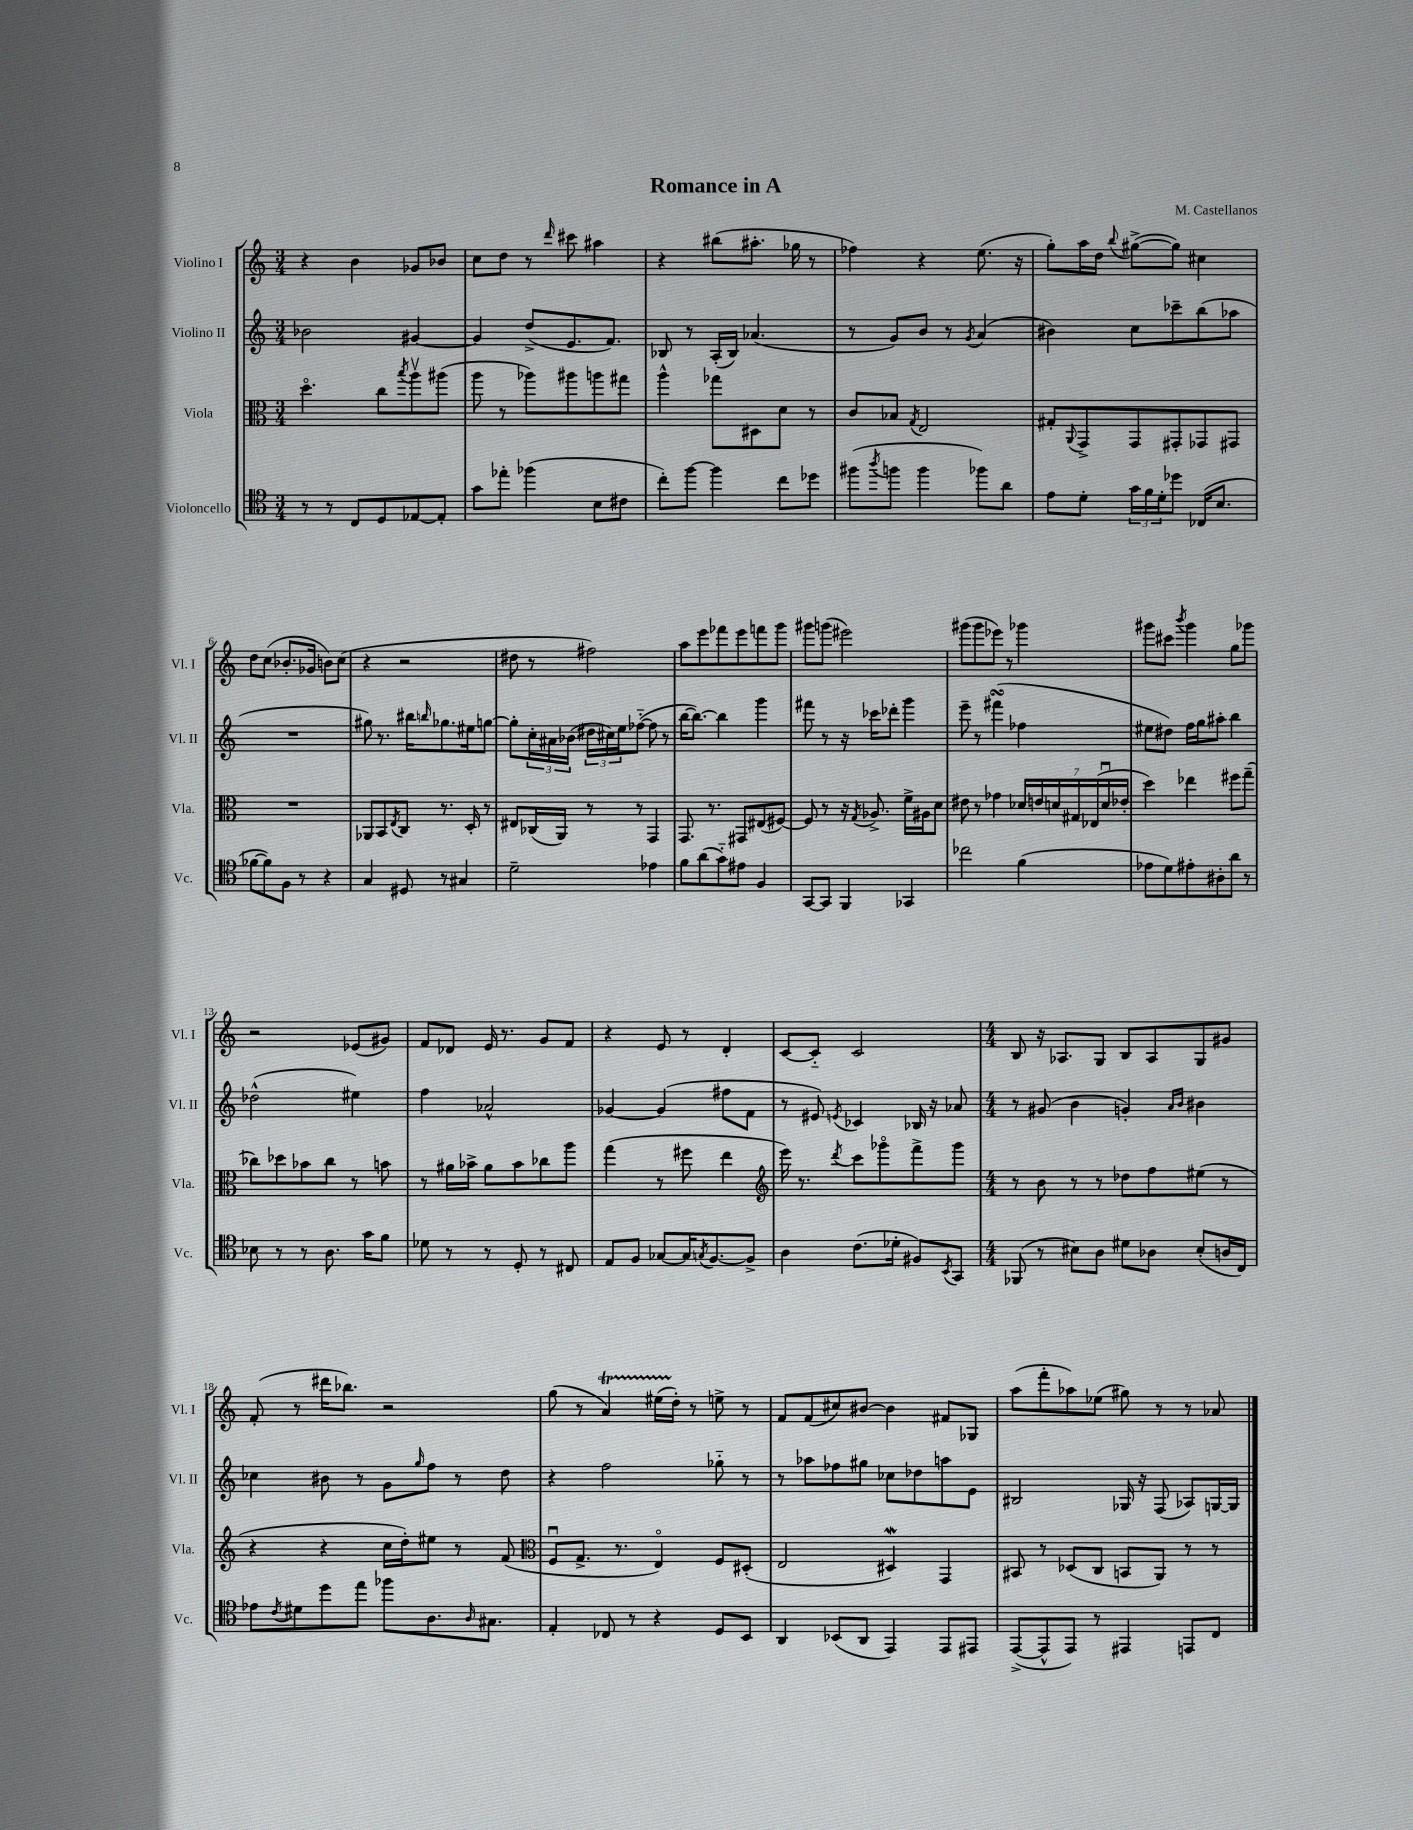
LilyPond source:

\header { title = "Romance in A" composer = "M. Castellanos" }
<<
\new StaffGroup <<
\new Staff = "s0" \with { instrumentName = "Violino I" shortInstrumentName = "Vl. I" } {
    \clef treble \key c \major \numericTimeSignature \time 3/4
    r4 b'4 ges'8 bes'8 |
    c''8 d''8 r8 \grace { d'''16 } cis'''8 ais''4 |
    r4 bis''8( ais''8.-. ges''16 r8 |
    fes''4) r4 e''8.( r16 |
    g''8-.) a''16 d''16 \appoggiatura { b''8 } gis''8~->( gis''8) cis''4 |
    d''8 c''8( bes'8.-. ges'16 b'8) c''8( |
    r4 r2 |
    dis''8 r8 fis''2) |
    a''8 e'''8 fes'''8 e'''8 f'''8 g'''8 |
    gis'''8 g'''8( eis'''2) |
    gis'''8( gis'''8 ees'''8) r8 ges'''4 |
    gis'''8 cis'''8 \acciaccatura { b'''8 } gis'''4 g''8 ges'''8 |
    r2 ees'8( gis'8) |
    f'8 des'8 e'16 r8. g'8 f'8 |
    r4 e'8 r8 d'4-. |
    c'8~ c'8-_ c'2 |
    \numericTimeSignature \time 4/4 b8 r16 aes8. g8 b8 aes8 g8 gis'8 |
    f'8-.( r8 dis'''16 bes''8.) r2 |
    g''8( r8 a'4\startTrillSpan) eis''16( d''16-.\stopTrillSpan) r8 e''8-> r8 |
    f'8 f'8( cis''8) bis'8~ bis'4 fis'8 ges8 |
    a''8( f'''8-. aes''8) ees''8( gis''8) r8 r8 aes'8 \bar "|." |
}
\new Staff = "s1" \with { instrumentName = "Violino II" shortInstrumentName = "Vl. II" } {
    \clef treble \key c \major \numericTimeSignature \time 3/4
    bes'2 gis'4~ |
    gis'4 d''8->( e'8. f'8.) |
    bes8 r8 a16-.( bes16) aes'4.( |
    r8 g'8) b'8 r8 \acciaccatura { g'8 } a'4( |
    bis'4) c''8 ces'''8-- b''8( aes''8 |
    R2. |
    gis''8) r8. bis''16 \grace { b''16 } ges''8. eis''16 g''8~ |
    g''8-. \tuplet 3/2 { c''16-. ais'16 bes'16( } \tuplet 3/2 { dis''16 cis''16) e''16 } fes''8~-_( fes''8 r8 |
    b''16~ b''8.~) b''4 g'''4 |
    fis'''8 r8 r16 ces'''16 des'''8-. g'''4 |
    e'''8-- r8 fis'''4\turn( fes''4 |
    eis''8 dis''8) f''16 g''16 ais''8-. b''4 |
    des''2-^( eis''4) |
    f''4 aes'2-^ |
    ges'4~ ges'4( fis''8 f'8 |
    r8 eis'8) \acciaccatura { e'8 } ces'4 bes16 r16 aes'8 |
    \numericTimeSignature \time 4/4 r8 gis'8( b'4 g'4-.) \grace { a'16 b'16 } bis'4 |
    ces''4 bis'8 r8 g'8 \grace { g''16 } f''8 r8 d''8 |
    r4 f''2 ges''8-_ r8 |
    r8 aes''8 fes''8 gis''8 ces''8 des''8 a''8 e'8 |
    bis2 ges16 r16 f8( aes8) g16~ g16 \bar "|." |
}
\new Staff = "s2" \with { instrumentName = "Viola" shortInstrumentName = "Vla." } {
    \clef alto \key c \major \numericTimeSignature \time 3/4
    d''4.\flageolet c''8 \acciaccatura { b''8 } a''8\upbow ais''8( |
    a''8 r8 aes''8) ais''8 a''8 gis''8 |
    a''4-^ ges''8 dis8 d'8 r8 |
    c'8 bes8 \acciaccatura { g8 } e2 |
    gis8-. \appoggiatura { a,8 } g,8-> g,8 gis,8-. ges,8 gis,8 |
    R2. |
    aes,8 b,8 \acciaccatura { e8 } c8 r8. d16-. r8 |
    eis8 ces16( a,16) r8 r8 g,4 |
    g,8. r8. gis,8 eis8( fis8~) |
    fis8 r8 r16 \acciaccatura { g8 } aes8.-> f'16-> ais16 d'8 |
    eis'8 r8 ges'4 \tuplet 7/4 { des'16 e'16 d'16 gis16 ees16( d'16\downbow ees'16-. } |
    d''4) ees''4 fis''8 g''8--( |
    ces''8) des''8 bes'8 ces''8 r8 b'8 |
    r8 ais'16 bes'16-> ais'8 bes'8 ces''8 a''8 |
    g''4( r8 fis''8 e''4 |
    \clef treble e'''16) r8. \acciaccatura { d'''8 } c'''8 ges'''8\flageolet f'''8-> ges'''8 |
    \numericTimeSignature \time 4/4 r8 b'8 r8 r8 des''8 f''8 eis''8( r8 |
    r4 r4 c''16 d''16-.) eis''8 r8 f'8( |
    \clef alto f8\downbow g8.-> r8. e4\flageolet) f8 dis8-.( |
    e2 dis4\mordent) g,4 |
    bis,8 r8 des8( c8 b,8 a,8) r8 r8 \bar "|." |
}
\new Staff = "s3" \with { instrumentName = "Violoncello" shortInstrumentName = "Vc." } {
    \clef tenor \key c \major \numericTimeSignature \time 3/4
    r8 r8 c8 d8 ees8~ ees8-. |
    g'8 ees''8-. fes''4( b8 cis'8 |
    c''8-.) f''8~ f''4 c''8 des''8 |
    fis''8( \acciaccatura { a''8 } f''8 f''4 fes''8) a'8 |
    e'8 d'8-. \tuplet 3/2 { g'16 f'16 d'16-. } des''8 ces16( b8. |
    fes'8~ fes'8) f8 r8 r4 |
    g4 dis8 r8 gis4 |
    d'2-- ees'4 |
    f'8 a'8( g'8-_) eis'8 f4 |
    g,8~ g,8 f,4 ges,4 |
    ces''2 f'4( |
    ees'8 d'8) eis'8-. ais8-. a'8 r8 |
    bes8 r8 r8 a8. g'16 f'8 |
    des'8 r8 r8 d8-. r8 cis8 |
    e8 f8 ges8~ ges16 \acciaccatura { g8 } f8.~ f8-> |
    a4 c'8.( des'16-. fis8) \acciaccatura { b,8 } g,8 |
    \numericTimeSignature \time 4/4 fes,8( r8 bis8) a8 dis'8 aes8 bis8-.( a16 c16) |
    ees'8 \acciaccatura { c'8 } dis'8 d''8 e''8 fes''8 a8. \grace { a16 } gis8. |
    e4-. ces8 r8 r4 d8 b,8 |
    a,4 bes,8( a,8 e,4) e,8 eis,8 |
    e,8~->( e,8-^ e,8) r8 eis,4 e,8 c8 \bar "|." |
}
>>
>>
